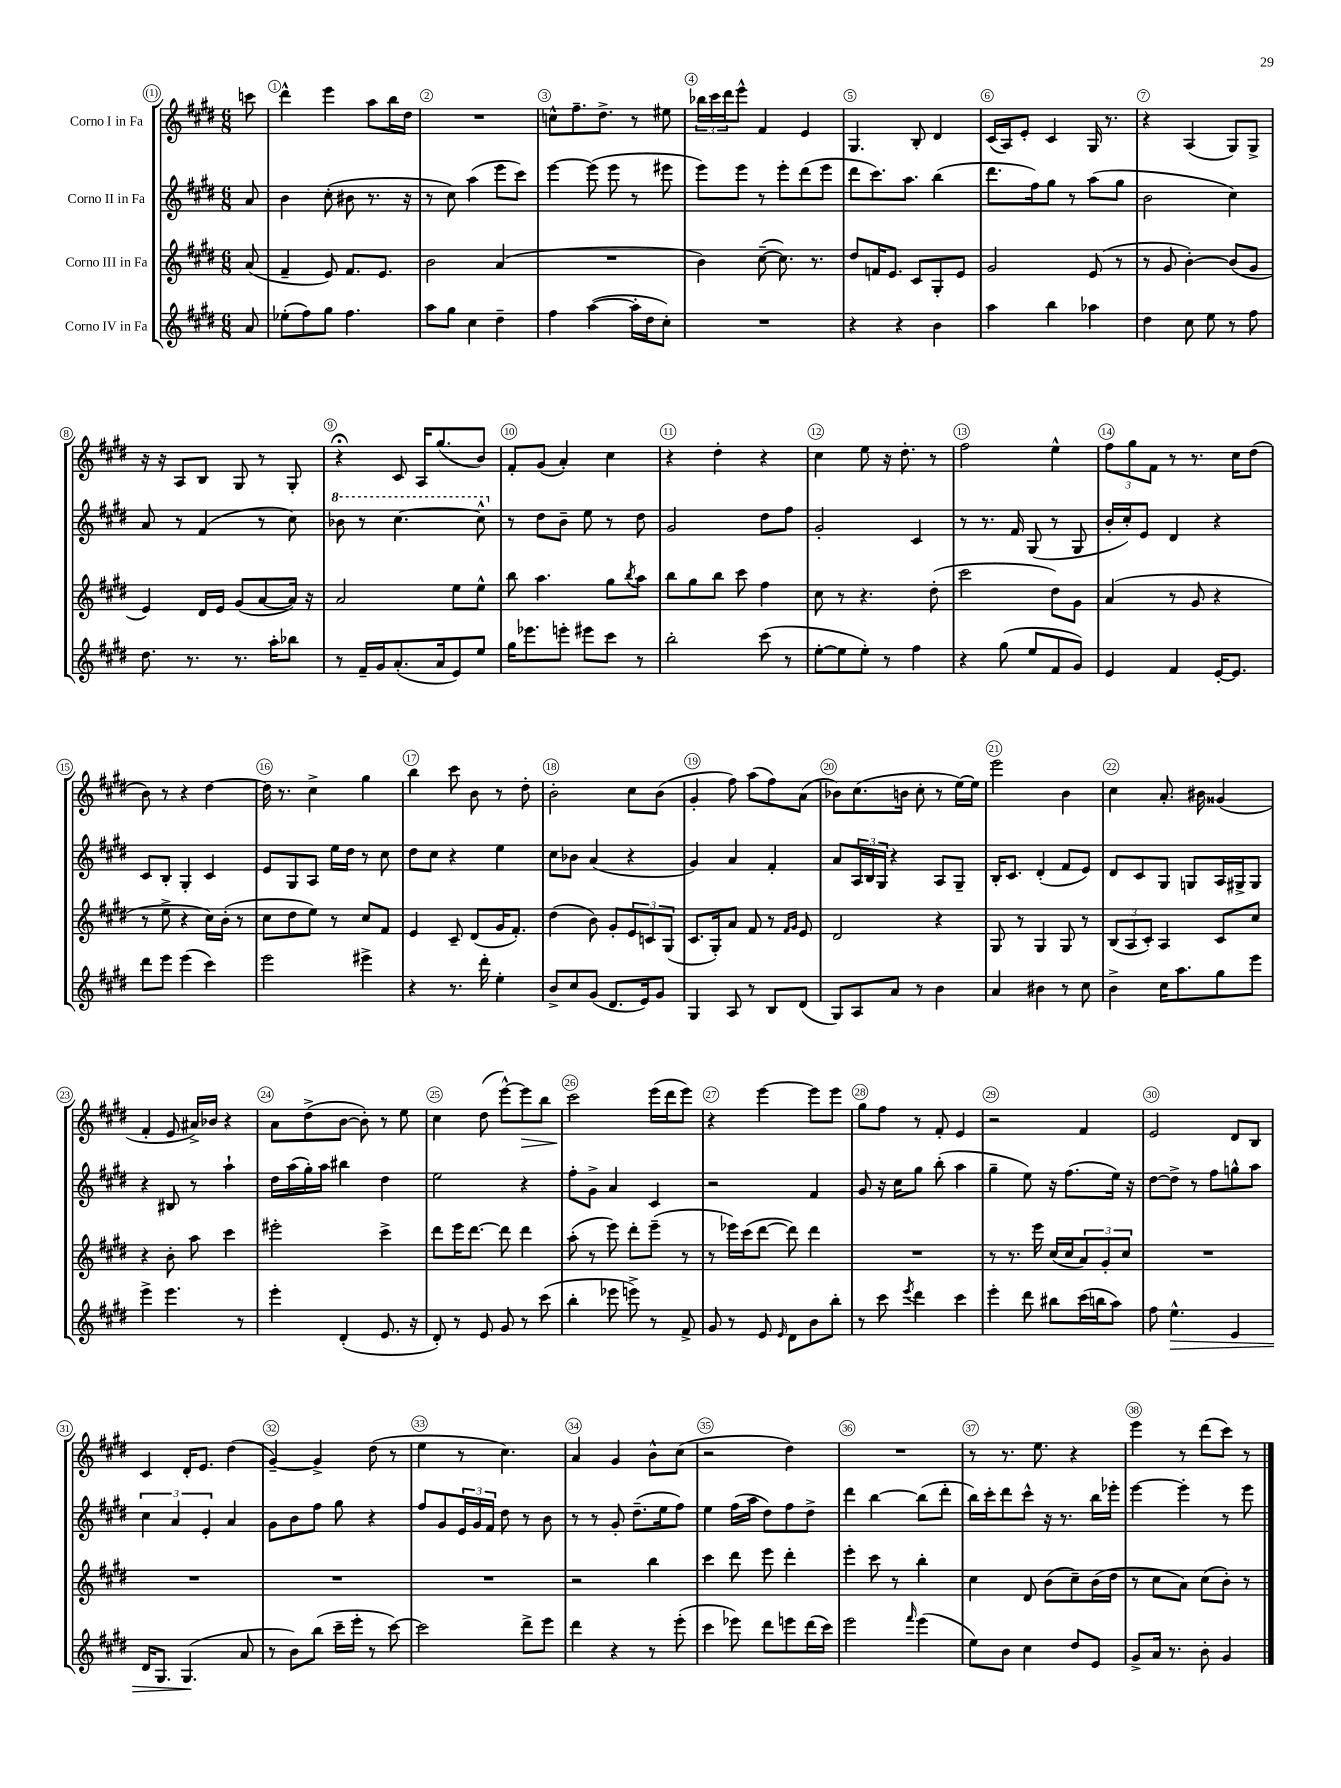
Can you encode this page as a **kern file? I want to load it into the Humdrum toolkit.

**kern	**dynam	**kern	**kern	**kern	**dynam
*part4	*part4	*part3	*part2	*part1	*part1
*staff4	*staff4	*staff3	*staff2	*staff1	*staff1
*I"Corno IV in Fa	*	*I"Corno III in Fa	*I"Corno II in Fa	*I"Corno I in Fa	*
*clefG2	*	*clefG2	*clefG2	*clefG2	*
*k[f#c#g#d#]	*	*k[f#c#g#d#]	*k[f#c#g#d#]	*k[f#c#g#d#]	*
*M6/8	*	*M6/8	*M6/8	*M6/8	*
=	=	=	=	=	=
8a/	.	(8a/	8a/	8cccn\	.
=1	=1	=1	=1	=1	=1
(8ee-X'\L	.	4f#~/	4b\	4ddd#^^\	.
8ff#\)	.	.	.	.	.
8gg#\J	.	8e/)	(8cc#'\	4eee\	.
4.ff#\	.	8.f#/L	8b#X\	.	.
.	.	.	8.r	8aa\L	.
.	.	8.e/J	.	.	.
.	.	.	.	16bb\L	.
.	.	.	16r	16dd#\JJ	.
=2	=2	=2	=2	=2	=2
8aa\L	.	2b\	8r	2.r	.
8gg#\J	.	.	8cc#\)	.	.
4cc#\	.	.	(4aa\	.	.
4dd#~\	.	(4a/	8eee\L	.	.
.	.	.	8ccc#\J)	.	.
=3	=3	=3	=3	=3	=3
4ff#\	.	2.r	[4eee\	8ccn^^\L	.
.	.	.	.	8.ff#~\	.
([4aa\	.	.	(8eee\]	.	.
.	.	.	.	8.dd#^\J	.
.	.	.	8eee\	.	.
16aa'\LL]	.	.	8r	8r	.
16dd#\J	.	.	.	.	.
8cc#'\J)	.	.	8eee#X\	8ee#X\	.
=4	=4	=4	=4	=4	=4
2.r	.	4b\)	8eee\L)	24bb-X\LL	.
.	.	.	.	24ccc#\	.
.	.	.	.	24ddd#\J	.
.	.	.	8eee\J	8eee^^\J	.
.	.	([8cc#~\	8r	4f#/	.
.	.	8.cc#\])	8eee'\L	.	.
.	.	.	(8ddd#\	4e/	.
.	.	8.r	.	.	.
.	.	.	8eee\J	.	.
=5	=5	=5	=5	=5	=5
4r	.	8dd#/L	8ddd#\L	4.G#/	.
.	.	16fn/K	8.ccc#\)	.	.
.	.	8.e/J	.	.	.
4r	.	.	.	.	.
.	.	.	8.aa\J	.	.
.	.	8c#/L	.	8B'/	.
4b\	.	8G#'/	(4bb\	4d#/	.
.	.	8e/J	.	.	.
=6	=6	=6	=6	=6	=6
4aa\	.	2g#/	8.ddd#\L	(16c#/LL	.
.	.	.	.	16A/J)	.
.	.	.	.	8e'/J	.
.	.	.	16ff#\k)	.	.
4bb\	.	.	8gg#\J	4c#/	.
.	.	.	8r	.	.
4aa-X\	.	(8e/	(8aa\L	16G#/	.
.	.	.	.	8.r	.
.	.	8r	8gg#\J	.	.
=7	=7	=7	=7	=7	=7
4dd#\	.	8r	2b\	4r	.
.	.	8g#/	.	.	.
8cc#\	.	[4b'\)	.	(4A/	.
8ee\	.	.	.	.	.
8r	.	(8b/L]	4cc#\)	8G#/L)	.
8ff#\	.	8g#/J	.	8G#^/J	.
!!LO:LB:g=z
=8	=8	=8	=8	=8	=8
8.dd#\	.	4e/)	8a/	16r	.
.	.	.	.	16r	.
.	.	.	8r	8A/L	.
8.r	.	.	.	.	.
.	.	16d#/LL	(4f#/	8B/J	.
.	.	16e/JJ	.	.	.
8.r	.	(8g#/L	.	8G#/	.
.	.	[8a/	8r	8r	.
16aa'\KL	.	.	.	.	.
8bb-X\J	.	16a/Jk])	8cc#\)	8G#'/	.
.	.	16r	.	.	.
=9	=9	=9	=9	=9	=9
*	*	*	*8va	*	*
8r	.	2a/	8bb-X\	4r;<	.
16f#~/LL	.	.	8r	.	.
16g#/J	.	.	.	.	.
(8.a'/	.	.	[4.ccc#\	8c#/	.
.	.	.	.	16A/KL	.
16a/k	.	.	.	(8.gg#/	.
8e/)	.	8ee\L	.	.	.
8ee/J	.	8ee^^\J	8ccc#^^\]	8b/J)	.
=10	=10	=10	=10	=10	=10
*	*	*	*X8va	*	*
16gg#\KL	.	8bb\	8r	8f#'/L	.
8.eee-X\	.	.	.	.	.
.	.	4.aa\	8dd#\L	(8g#/J	.
8eeen'\J	.	.	8b~\J	4a'/)	.
8eee#X\L	.	.	8ee\	.	.
8ccc#\J	.	8gg#\L	8r	4cc#\	.
.	.	8qbb/	.	.	.
8r	.	8aa\J	8dd#\	.	.
=11	=11	=11	=11	=11	=11
2bb'\	.	8bb\L	2g#/	4r	.
.	.	8gg#\	.	.	.
.	.	8bb\J	.	4dd#'\	.
.	.	8ccc#\	.	.	.
(8ccc#\	.	4ff#\	8dd#\L	4r	.
8r	.	.	8ff#\J	.	.
=12	=12	=12	=12	=12	=12
[8ee'\L	.	8cc#\	2g#'/	4cc#\	.
8ee\]	.	8r	.	.	.
8ee'\J)	.	4.r	.	8ee\	.
8r	.	.	.	16r	.
.	.	.	.	8.dd#'\	.
4ff#\	.	.	4c#/	.	.
.	.	(8dd#'\	.	8r	.
=13	=13	=13	=13	=13	=13
4r	.	2ccc#\	8r	2ff#\	.
.	.	.	8.r	.	.
(8gg#\	.	.	.	.	.
.	.	.	16f#/	.	.
8ee/L	.	.	(8G#/	.	.
8f#/	.	8dd#\L)	8r	4ee^^\	.
8g#/J)	.	8g#\J	8G#/	.	.
=14	=14	=14	=14	=14	=14
4e/	.	(4a/	16b'/LL	12ff#\L	.
.	.	.	16cc#'/J)	.	.
.	.	.	.	12gg#\	.
.	.	.	8e/J	.	.
.	.	.	.	12f#\J	.
4f#/	.	8r	4d#/	8r	.
.	.	8g#/	.	8.r	.
[16e'/KL	.	4r	4r	.	.
8.e/J]	.	.	.	16cc#\KL	.
.	.	.	.	(8dd#\J	.
!!LO:LB:g=z
=15	=15	=15	=15	=15	=15
8ddd#\L	.	8r	8c#/L	8b\)	.
8eee\J	.	8ee^\	8B'/J	8r	.
(4eee\	.	4r	4G#'/	4r	.
4ccc#\)	.	16cc#\LL)	4c#/	[4dd#\	.
.	.	(16b'\JJ	.	.	.
.	.	8r	.	.	.
=16	=16	=16	=16	=16	=16
2eee\	.	8cc#\L	8e/L	16dd#\]	.
.	.	.	.	8.r	.
.	.	8dd#\	8G#/	.	.
.	.	8ee\J)	8A/J	4cc#^\	.
.	.	8r	16ee\LL	.	.
.	.	.	16dd#\JJ	.	.
4eee#X^\	.	8cc#/L	8r	4gg#\	.
.	.	8f#/J	8cc#\	.	.
=17	=17	=17	=17	=17	=17
4r	.	4e/	8dd#\L	4bb\	.
.	.	.	8cc#\J	.	.
8.r	.	8c#~/	4r	8ccc#\	.
.	.	(8d#/L	.	8b\	.
16ddd#'\	.	.	.	.	.
4ee'\	.	16g#/K	4ee\	8r	.
.	.	8.f#'/J)	.	.	.
.	.	.	.	8dd#'\	.
=18	=18	=18	=18	=18	=18
8b^/L	.	(4dd#\	8cc#\L	2b'\	.
8cc#/	.	.	8b-X\J	.	.
(8g#/J	.	8b\)	(4a/	.	.
8.d#/L	.	8g#'/L	.	.	.
.	.	12e/	4r	8cc#\L	.
16e/k)	.	.	.	.	.
.	.	12cn/	.	.	.
8g#/J	.	.	.	(8b\J	.
.	.	(12G#/J	.	.	.
=19	=19	=19	=19	=19	=19
4G#/	.	8.c#/L	4g#/)	4g#'/	.
.	.	16G#'/k)	.	.	.
8A/	.	8a/J	4a/	8ff#\)	.
8r	.	8f#/	.	(8aa\L	.
8B/L	.	8r	4f#'/	8ff#\)	.
.	.	16qqf#/LL	.	.	.
.	.	16qqg#/JJ	.	.	.
(8d#/J	.	8e/	.	(8a\J	.
=20	=20	=20	=20	=20	=20
8G#/L)	.	2d#/	8a/L	8b-X\L)	.
8A/	.	.	24A/L	(8.cc#\	.
.	.	.	24B/	.	.
.	.	.	24G#/JJ	.	.
8a/J	.	.	4r	.	.
.	.	.	.	16bn\Jk	.
8r	.	.	.	8cc#'\	.
4b\	.	4r	8A/L	8r	.
.	.	.	8G#~/J	[16ee\LL)	.
.	.	.	.	16ee\JJ]	.
=21	=21	=21	=21	=21	=21
4a/	.	8G#/	16B'/KL	2eee\	.
.	.	.	8.c#/J	.	.
.	.	8r	.	.	.
4b#X\	.	4G#/	(4d#'/	.	.
8r	.	8G#/	8f#/L	4b\	.
8cc#\	.	8r	8e/J)	.	.
=22	=22	=22	=22	=22	=22
4b^\	.	(12B/L	8d#/L	4cc#\	.
.	.	12A/	.	.	.
.	.	.	8c#/	.	.
.	.	12c#'/J)	.	.	.
16cc#\KL	.	4A/	8G#/J	8.a'/	.
8.aa\	.	.	.	.	.
.	.	.	8Gn/L	.	.
.	.	.	.	16b#X\	.
8gg#\	.	8c#/L	16A/L	(4g##X/	.
.	.	.	16G#X^/J	.	.
8eee\J	.	8cc#/J	8G#/J	.	.
!!LO:LB:g=z
=23	=23	=23	=23	=23	=23
4eee^\	.	4r	4r	4f#'/	.
4.eee\	.	8b'\	8B#X/	8e/	.
.	.	8aa\	8r	16a#X^/LL)	.
.	.	.	.	16b-X/JJ	.
.	.	4ccc#\	4aa`\	4r	.
8r	.	.	.	.	.
=24	=24	=24	=24	=24	=24
4eee'\	.	2eee#X'\	16dd#\LL	8a\L	.
.	.	.	(16aa\	.	.
.	.	.	16gg#'\)	(8dd#^\	.
.	.	.	16aa\JJ	.	.
(4d#'/	.	.	4bb#X\	[8b\J	.
.	.	.	.	8b'\])	.
8.e/	.	4ccc#^\	4dd#\	8r	.
.	.	.	.	8ee\	.
16r	.	.	.	.	.
=25	=25	=25	=25	=25	=25
8d#'/)	.	8ddd#\L	2ee\	4cc#\	.
8r	.	16eee\K	.	.	.
.	.	[8.ddd#\J	.	.	.
8e/	.	.	.	(8dd#\	.
8g#/	.	8ddd#\]	.	[8eee^^\L)	.
!	!	!	!	!	!LO:HP:b
8r	.	4ddd#\	4r	8eee\]	>
(8ccc#\	.	.	.	8bb\J	.
=26	=26	=26	=26	=26	=26
4bb'\	.	(8aa'\	8ff#'\L	2ccc#\	.
.	.	8r	8g#^\J	.	.
8eee-X\	.	8eee\)	4a/	.	.
8eeen^\)	.	8ddd#'\L	.	.	.
8r	.	(8eee~\J	4c#/	(16eee\LL	]
.	.	.	.	16ddd#\J	.
8f#^/	.	8r	.	8eee\J)	.
=27	=27	=27	=27	=27	=27
8g#/	.	8r	2r	4r	.
8r	.	16eee-X\LL)	.	.	.
.	.	(16ccc#\J	.	.	.
8e/	.	[8ddd#\J	.	[4eee\	.
16qqe/	.	.	.	.	.
8d#\L	.	8ddd#\])	.	.	.
8b\	.	4ddd#\	4f#/	8eee\L]	.
8bb'\J	.	.	.	8eee\J	.
=28	=28	=28	=28	=28	=28
8r	.	2.r	8g#/	8gg#\L	.
8ccc#\	.	.	16r	8ff#\J	.
.	.	.	16cc#\KL	.	.
8qeee/	.	.	.	.	.
4ddd#\	.	.	8gg#\J	8r	.
.	.	.	(8bb'\	8f#'/	.
4ccc#\	.	.	4aa\	4e/	.
=29	=29	=29	=29	=29	=29
4eee'\	.	8r	4gg#~\	2r	.
.	.	8.r	.	.	.
8ddd#\	.	.	8ee\)	.	.
.	.	16eee\	.	.	.
8bb#X\L	.	(16cc#/LL	16r	.	.
.	.	16cc#/J	(8.ff#\L	.	.
(16ccc#\L	.	12a/)	.	4f#/	.
16bbn\J	.	.	.	.	.
.	.	12g#'/	.	.	.
8aa\J)	.	.	16ee\Jk)	.	.
.	.	12cc#/J	.	.	.
.	.	.	16r	.	.
=30	=30	=30	=30	=30	=30
8ff#\	.	2.r	[8dd#\L	2e/	.
!	!LO:HP:b	!	!	!	!
4.ee^^\	>	.	8dd#^\J]	.	.
.	.	.	8r	.	.
.	.	.	8ff#\L	.	.
4e/	.	.	8ggn^^\	8d#/L	.
.	.	.	8aa\J	8B/J	.
!!LO:LB:g=z
=31	=31	=31	=31	=31	=31
16d#/KL	.	2.r	6cc#\	4c#/	.
8.G#/J	.	.	.	.	.
.	.	.	6a/	.	.
(4.G#/	.	.	.	16d#'/KL	.
.	.	.	.	8.e/J	.
.	.	.	6e'/	.	.
.	.	.	4a/	(4dd#\	.
8a/	]	.	.	.	.
=32	=32	=32	=32	=32	=32
8r	.	2.r	8g#\L	[4g#~/)	.
8b\L)	.	.	8b\	.	.
(8bb\J	.	.	8ff#\J	4g#^/]	.
16ccc#~\LL	.	.	8gg#\	.	.
16eee'\JJ	.	.	.	.	.
8r	.	.	4r	(8dd#\	.
[8ccc#\)	.	.	.	8r	.
=33	=33	=33	=33	=33	=33
2ccc#\]	.	2.r	8ff#/L	4ee\	.
.	.	.	8g#/	.	.
.	.	.	24e/L	8r	.
.	.	.	24g#/	.	.
.	.	.	24f#/JJ	.	.
.	.	.	8dd#\	4.cc#\)	.
8ddd#^\L	.	.	8r	.	.
8eee\J	.	.	8b\	.	.
=34	=34	=34	=34	=34	=34
4ddd#\	.	2r	8r	4a/	.
.	.	.	8r	.	.
4r	.	.	8g#'/	4g#/	.
.	.	.	(8.dd#~\L	.	.
8r	.	4bb\	.	8b^^\L	.
.	.	.	16ee\k	.	.
(8eee'\	.	.	8ff#\J)	(8cc#\J	.
=35	=35	=35	=35	=35	=35
4ccc#\	.	4ccc#\	4ee\	2r	.
8eee-X\)	.	8ddd#\	(16ff#\LL	.	.
.	.	.	16aa\JJ	.	.
8ddd#\L	.	8eee\	8dd#\L)	.	.
8eeen\	.	4ddd#'\	8ff#\	4dd#\)	.
(16ddd#\L	.	.	8dd#^\J	.	.
16ccc#\JJ)	.	.	.	.	.
=36	=36	=36	=36	=36	=36
2eee\	.	4eee'\	4ddd#\	2.r	.
.	.	8ccc#\	[4bb\	.	.
.	.	8r	.	.	.
16qqfff#/	.	.	.	.	.
(4eee\	.	4bb'\	(8bb\L]	.	.
.	.	.	8ddd#'\J	.	.
=37	=37	=37	=37	=37	=37
8ee\L)	.	4cc#\	16bb\LL)	8r	.
.	.	.	16ccc#'\J	.	.
8b\J	.	.	8ddd#\	8.r	.
4cc#\	.	8d#/	8ccc#^^\J	.	.
.	.	.	.	8.ee\	.
.	.	(8b\L	16r	.	.
.	.	.	8.r	.	.
8dd#/L	.	8cc#~\)	.	4r	.
8e/J	.	(16b\L	16bb\LL	.	.
.	.	16dd#\JJ	16eee-X'\JJ	.	.
=38	=38	=38	=38	=38	=38
8g#^/L	.	8r	[4eee\	4eee\	.
16a/Jk	.	8cc#\L	.	.	.
8.r	.	.	.	.	.
.	.	8a\J)	4eee'\]	8r	.
8b'\	.	(8cc#\L	.	(8ddd#\L	.
4g#/	.	8b'\J)	8r	8ccc#\J)	.
.	.	8r	8eee\	8r	.
==	==	==	==	==	==
*-	*-	*-	*-	*-	*-
